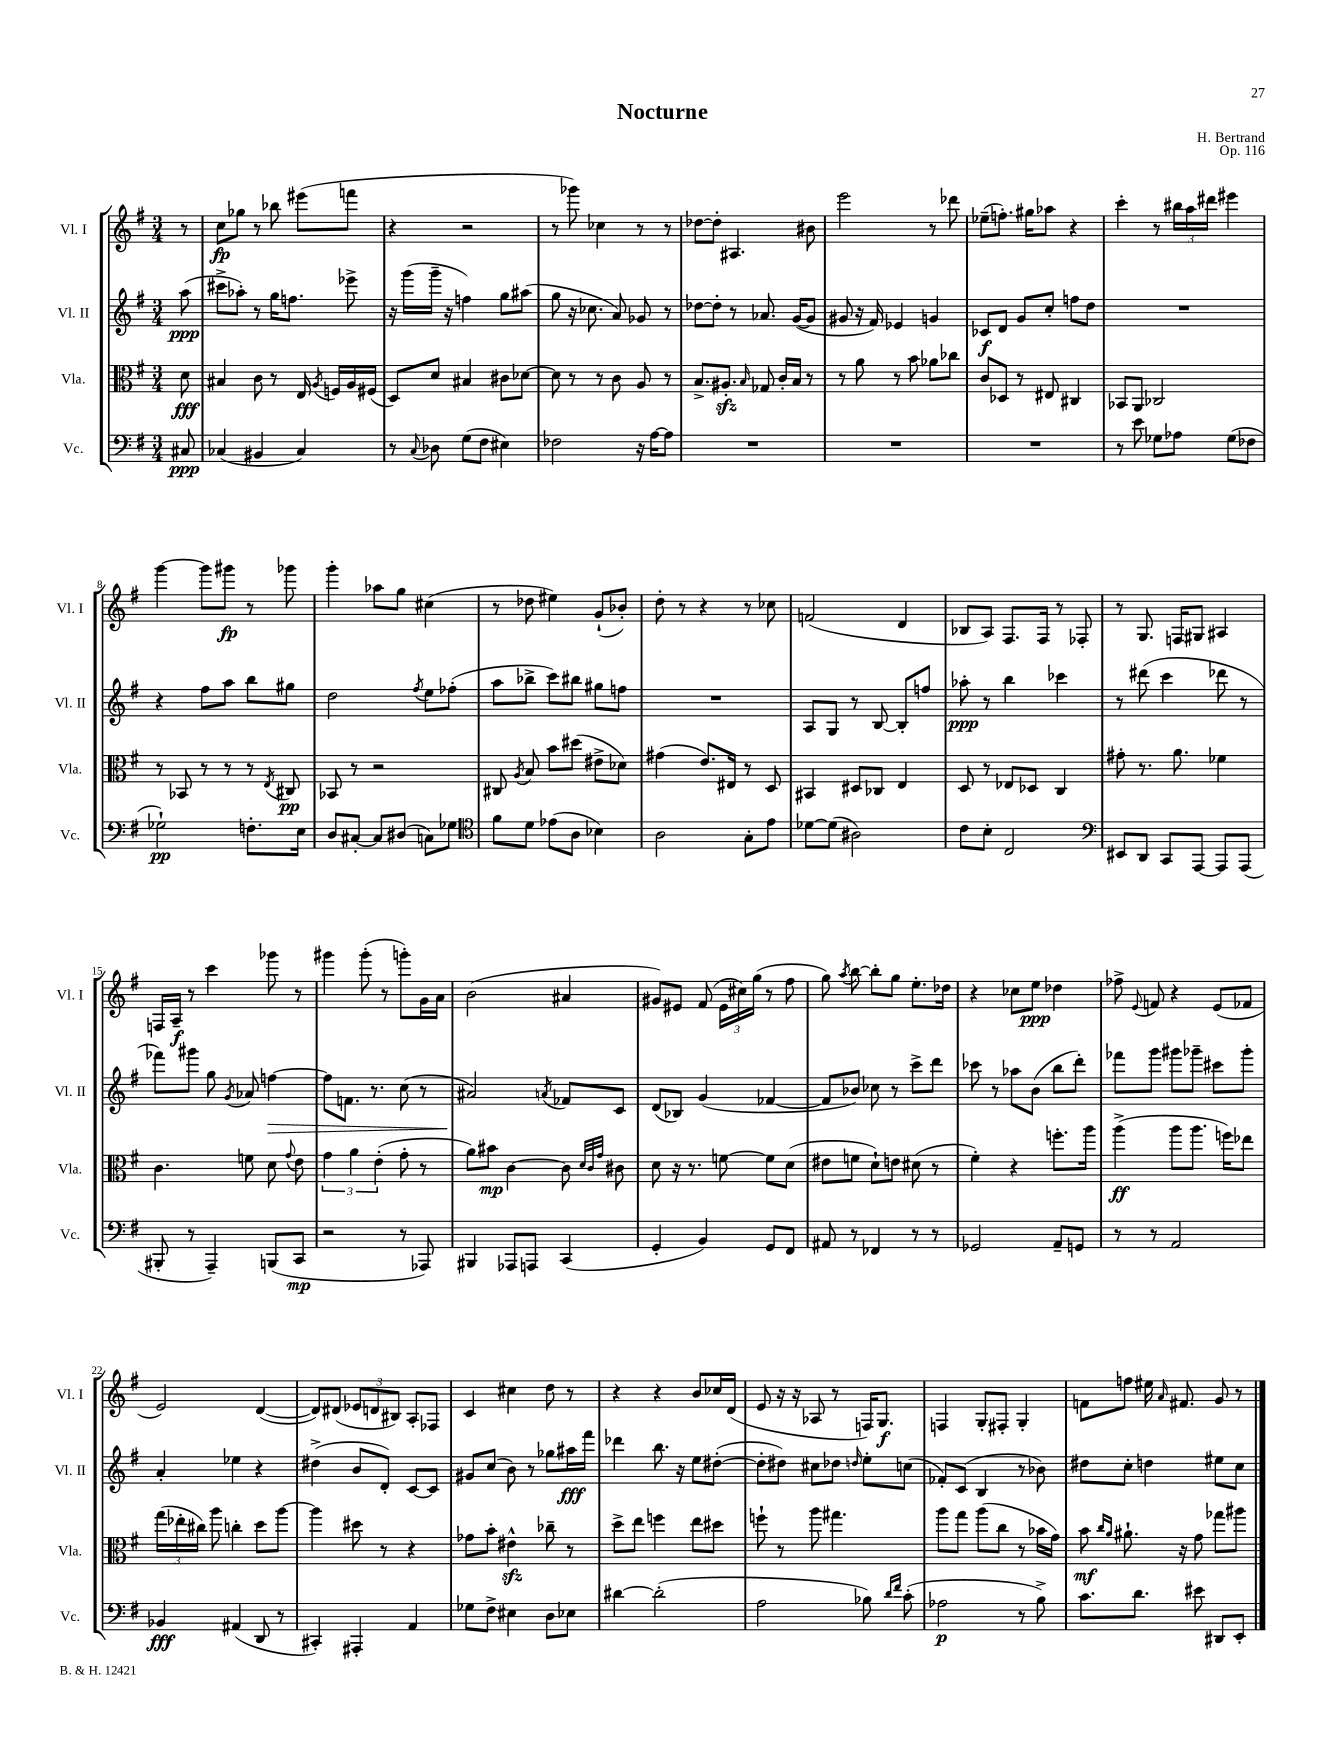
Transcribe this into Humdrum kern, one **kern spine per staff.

**kern	**dynam	**kern	**dynam	**kern	**dynam	**kern	**dynam
*part4	*part4	*part3	*part3	*part2	*part2	*part1	*part1
*staff4	*staff4	*staff3	*staff3	*staff2	*staff2	*staff1	*staff1
*I"Vc.	*	*I"Vla.	*	*I"Vl. II	*	*I"Vl. I	*
*I'Vc.	*	*I'Vla.	*	*I'Vl. II	*	*I'Vl. I	*
*clefF4	*	*clefC3	*	*clefG2	*	*clefG2	*
*k[f#]	*	*k[f#]	*	*k[f#]	*	*k[f#]	*
*M3/4	*	*M3/4	*	*M3/4	*	*M3/4	*
=	=	=	=	=	=	=	=
8C#X/	ppp	8d\	fff	(8aa\	ppp	8r	.
=1	=1	=1	=1	=1	=1	=1	=1
(4C-X/	.	4B#X/	.	8ccc#X^\L	.	8cc\L	fp
.	.	.	.	8aa-X'\J)	.	8gg-X\J	.
4BB#X/	.	8c\	.	8r	.	8r	.
.	.	8r	.	16gg\KL	.	8bb-X\	.
.	.	.	.	8.ffn\J	.	.	.
4C-/)	.	16E/	.	.	.	(8eee#X\L	.
.	.	8qA/	.	.	.	.	.
.	.	16Fn/LL	.	.	.	.	.
.	.	16A/	.	8eee-X^\	.	8fffn\J	.
.	.	(16F#X/JJ	.	.	.	.	.
=2	=2	=2	=2	=2	=2	=2	=2
8r	.	8D/L)	.	16r	.	4r	.
.	.	.	.	(16ggg\LL	.	.	.
8qqC/	.	.	.	.	.	.	.
8D-X\	.	8d/J	.	16ggg~\JJ	.	.	.
.	.	.	.	16r	.	.	.
(8G\L	.	4B#X/	.	4ffn\)	.	2r	.
8F#\J	.	.	.	.	.	.	.
4E#X\)	.	8c#X\L	.	8gg\L	.	.	.
.	.	[8d-X\J	.	(8aa#X\J	.	.	.
=3	=3	=3	=3	=3	=3	=3	=3
2F-X\	.	8d-\]	.	8gg\	.	8r	.
.	.	8r	.	16r	.	8ggg-X\)	.
.	.	.	.	8.cc-X\	.	.	.
.	.	8r	.	.	.	4cc-X\	.
.	.	8c\	.	8a/)	.	.	.
16r	.	8A/	.	8g-X/	.	8r	.
[16A\KL	.	.	.	.	.	.	.
8A\J]	.	8r	.	8r	.	8r	.
=4	=4	=4	=4	=4	=4	=4	=4
2.r	.	8.B^/L	.	[8dd-X\L	.	[8dd-X\L	.
.	.	.	.	8dd-'\J]	.	8dd-'\J]	.
.	.	8.A#Xzz'/J	.	.	.	.	.
.	.	.	.	8r	.	4.A#X/	.
.	.	16qqB/	.	.	.	.	.
.	.	8G-X/	.	8.a-X/	.	.	.
.	.	16c'/LL	.	.	.	.	.
.	.	16B/JJ	.	([16g/KL	.	.	.
.	.	8r	.	8g/J]	.	8b#X\	.
=5	=5	=5	=5	=5	=5	=5	=5
2.r	.	8r	.	8g#X/	.	2eee\	.
.	.	8a\	.	16r	.	.	.
.	.	.	.	16f#/)	.	.	.
.	.	8r	.	4e-X/	.	.	.
.	.	8b\	.	.	.	.	.
.	.	8a-X\L	.	4gn/	.	8r	.
.	.	8cc-X\J	.	.	.	8ddd-X\	.
=6	=6	=6	=6	=6	=6	=6	=6
2.r	.	8c/L	.	8c-X/L	f	(8ee-X~\L	.
.	.	8D-X/J	.	8d/J	.	8.ffn'\J)	.
.	.	8r	.	8g/L	.	.	.
.	.	.	.	.	.	16gg#X\KL	.
.	.	8E#X/	.	8cc'/J	.	8aa-X\J	.
.	.	4C#X/	.	8ffn\L	.	4r	.
.	.	.	.	8dd\J	.	.	.
=7	=7	=7	=7	=7	=7	=7	=7
8r	.	8BB-X/L	.	2.r	.	4ccc'\	.
8e\	.	8AA/J	.	.	.	.	.
8G-X\L	.	2C-X/	.	.	.	8r	.
8A-X\J	.	.	.	.	.	24bb#X\LL	.
.	.	.	.	.	.	24aa\	.
.	.	.	.	.	.	24ddd#X\JJ	.
(8G-\L	.	.	.	.	.	4eee#X\	.
8F-X\J	.	.	.	.	.	.	.
!!LO:LB:g=z
=8	=8	=8	=8	=8	=8	=8	=8
2G-X`\)	pp	8r	.	4r	.	[4ggg\	.
.	.	8BB-X/	.	.	.	.	.
.	.	8r	.	8ff#\L	.	8ggg\L]	.
.	.	8r	.	8aa\J	.	8ggg#X\J	fp
8.Fn'\L	.	8r	.	8bb\L	.	8r	.
.	.	8qE/	.	.	.	.	.
.	.	8C#X/	pp	8gg#X\J	.	8ggg-X\	.
16E\Jk	.	.	.	.	.	.	.
=9	=9	=9	=9	=9	=9	=9	=9
8D/L	.	8BB-X/	.	2dd\	.	4ggg'\	.
[8C#X'/J	.	8r	.	.	.	.	.
8C#/L]	.	2r	.	.	.	8aa-X\L	.
(8D#X/J	.	.	.	.	.	8gg\J	.
.	.	.	.	8qff#/	.	.	.
8Cn\L)	.	.	.	8ee\L	.	(4cc#X\	.
8G-X\J	.	.	.	(8ff-X'\J	.	.	.
=10	=10	=10	=10	=10	=10	=10	=10
*clefC4	*	*	*	*	*	*	*
8f#\L	.	8C#X/	.	8aa\L	.	8r	.
.	.	8qA/	.	.	.	.	.
8d\J	.	8B/	.	8bb-X^\J	.	8dd-X\	.
(8e-X\L	.	8b\L	.	8ccc\L)	.	4ee#X\)	.
8A\J	.	(8dd#X\J	.	8bb#X\J	.	.	.
4B-X\)	.	8e#X^\L	.	8gg#X\L	.	(8g`/L	.
.	.	8d-X\J)	.	8ffn\J	.	8b-X'/J)	.
=11	=11	=11	=11	=11	=11	=11	=11
2A\	.	(4g#X\	.	2.r	.	8dd'\	.
.	.	.	.	.	.	8r	.
.	.	8.e/L)	.	.	.	4r	.
.	.	16E#X/Jk	.	.	.	.	.
8G'\L	.	8r	.	.	.	8r	.
8e\J	.	8D/	.	.	.	8cc-X\	.
=12	=12	=12	=12	=12	=12	=12	=12
[8d-X\L	.	4BB#X/	.	8A/L	.	(2fn/	.
(8d-\J]	.	.	.	8G/J	.	.	.
2A#X\)	.	8D#X/L	.	8r	.	.	.
.	.	8C-X/J	.	[8B/	.	.	.
.	.	4E/	.	8B'/L]	.	4d/	.
.	.	.	.	8ffn/J	.	.	.
=13	=13	=13	=13	=13	=13	=13	=13
8c\L	.	8D/	.	8aa-X'\	ppp	8B-X/L	.
8B'\J	.	8r	.	8r	.	8A/J)	.
2C/	.	8E-X/L	.	4bb\	.	8.F#/L	.
.	.	8D-X/J	.	.	.	.	.
.	.	.	.	.	.	16F#/Jk	.
.	.	4C/	.	4ccc-X\	.	8r	.
.	.	.	.	.	.	8F-X'/	.
=14	=14	=14	=14	=14	=14	=14	=14
*clefF4	*	*	*	*	*	*	*
8EE#X/L	.	8g#X'\	.	8r	.	8r	.
8DD/J	.	8.r	.	(8ddd#X\	.	8.G/	.
8CC/L	.	.	.	4ccc\	.	.	.
.	.	8.a\	.	.	.	16Fn/KL	.
[8AAA/J	.	.	.	.	.	8G#X/J	.
8AAA/L]	.	4f-X\	.	8ddd-X\	.	4A#X/	.
(8AAA/J	.	.	.	8r	.	.	.
!!LO:LB:g=z
=15	=15	=15	=15	=15	=15	=15	=15
8BBB#X'/	.	4.c\	.	8fff-X\L)	.	16Fn/LL	.
.	.	.	.	.	.	16A~/JJ	f
8r	.	.	.	8ggg#X\J	.	8r	.
4AAA~/)	.	.	.	8gg\	.	4ccc\	.
.	.	.	.	8qg/	.	.	.
.	.	8fn\	.	8a-X/	.	.	.
!	!	!	!	!	!LO:HP:b	!	!
(8BBBn/L	.	8d\	.	[4ffn\	>	8ggg-X\	.
.	.	8qqg/	.	.	.	.	.
8CC/J	mp	8e\	.	.	.	8r	.
=16	=16	=16	=16	=16	=16	=16	=16
2r	.	6g\	.	8ff\L]	.	4ggg#X\	.
.	.	.	.	8.fn\J	.	.	.
.	.	6a\	.	.	.	.	.
.	.	.	.	.	.	(8ggg#'\	.
.	.	.	.	8.r	.	.	.
.	.	(6e'\	.	.	.	.	.
.	.	.	.	.	.	8r	.
8r	.	8g'\	.	(8cc\	.	8gggn'\L)	.
8AAA-X/)	.	8r	.	8r	.	16g\L	.
.	.	.	.	.	.	16a\JJ	.
=17	=17	=17	=17	=17	=17	=17	=17
4BBB#X/	.	8a\L)	.	2a#X/)	.	(2b\	.
.	.	8b#X\J	mp	.	.	.	.
8AAA-X/L	.	[4c\	.	.	.	.	.
8AAAn/J	.	.	.	.	.	.	.
.	.	.	.	8qan/	.	.	.
(4CC/	.	8c\]	.	8f-X/L	]	4a#X/	.
.	.	32qqd/LLL	.	.	.	.	.
.	.	32qqc/	.	.	.	.	.
.	.	32qqg/JJJ	.	.	.	.	.
.	.	8c#X\	.	8c/J	.	.	.
=18	=18	=18	=18	=18	=18	=18	=18
4GG'/	.	8d\	.	(8d/L	.	8g#X/L)	.
.	.	16r	.	8B-X/J)	.	8e#X/J	.
.	.	8.r	.	.	.	.	.
4BB/)	.	.	.	(4g/	.	(8f#/	.
.	.	[8fn\	.	.	.	24e#\LL	.
.	.	.	.	.	.	24cc#X\)	.
.	.	.	.	.	.	(24gg\JJ	.
8GG/L	.	8f\L]	.	[4f-X/	.	8r	.
8FF#/J	.	(8d\J	.	.	.	8ff#\	.
=19	=19	=19	=19	=19	=19	=19	=19
8AA#X/	.	8e#X\L	.	8f-/L]	.	8gg\)	.
.	.	.	.	.	.	8qaa/	.
8r	.	8fn\J	.	8b-X/J)	.	[8bb\	.
4FF-X/	.	8d`\L)	.	8cc-X\	.	8bb'\L]	.
.	.	8en\J	.	8r	.	8gg\J	.
8r	.	(8d#X\	.	8ccc^\L	.	8.ee'\L	.
8r	.	8r	.	8ddd\J	.	.	.
.	.	.	.	.	.	16dd-X\Jk	.
=20	=20	=20	=20	=20	=20	=20	=20
2GG-X/	.	4f#'\)	.	8ccc-X\	.	4r	.
.	.	.	.	8r	.	.	.
.	.	4r	.	8aa-X\L	.	8cc-X\L	.
.	.	.	.	(8b\J	.	8ee\J	ppp
8AA~/L	.	8.ffn'\L	.	8bb\L	.	4dd-X\	.
8GGn/J	.	.	.	8ddd'\J)	.	.	.
.	.	16aa\Jk	.	.	.	.	.
=21	=21	=21	=21	=21	=21	=21	=21
8r	.	(4aa^\	ff	8fff-X\L	.	8ff-X^\	.
.	.	.	.	.	.	8qqe/	.
8r	.	.	.	8ggg\J	.	8fn/	.
2AA/	.	8aa\L	.	8ggg#X\L	.	4r	.
.	.	8.aa\J	.	8ggg-X~\J	.	.	.
.	.	.	.	8ccc#X\L	.	(8e/L	.
.	.	16ffn\KL)	.	.	.	.	.
.	.	8ee-X\J	.	8ggg-'\J	.	8f-X/J	.
!!LO:LB:g=z
=22	=22	=22	=22	=22	=22	=22	=22
4BB-X/	fff	(24gg\LL	.	4a'/	.	2e/)	.
.	.	24ee-X'\	.	.	.	.	.
.	.	24cc#X\JJ)	.	.	.	.	.
.	.	8aa\	.	.	.	.	.
(4AA#X/	.	4ccn'\	.	4ee-X\	.	.	.
8DD/	.	8dd\L	.	4r	.	([4d/	.
8r	.	[8aa\J	.	.	.	.	.
=23	=23	=23	=23	=23	=23	=23	=23
4CC#X'/)	.	4aa\]	.	(4dd#X^\	.	8d/L])	.
.	.	.	.	.	.	(8d#X/J	.
4AAA#X'/	.	8dd#X\	.	8b/L	.	12e-X/L	.
.	.	.	.	.	.	12dn/	.
.	.	8r	.	8d'/J)	.	.	.
.	.	.	.	.	.	12B#X/J)	.
4AA/	.	4r	.	[8c/L	.	8A'/L	.
.	.	.	.	8c/J]	.	8F-X/J	.
=24	=24	=24	=24	=24	=24	=24	=24
8G-X\L	.	8g-X\L	.	8g#X/L	.	4c/	.
8F#^\J	.	8b'\J	.	(8cc/J	.	.	.
4E#X\	.	4e#Xzz^^\	.	8b\)	.	4cc#X\	.
.	.	.	.	8r	.	.	.
8D\L	.	8cc-X~\	.	8gg-X\L	.	8dd\	.
8E-X\J	.	8r	.	16aa#X\L	fff	8r	.
.	.	.	.	16fff#\JJ	.	.	.
=25	=25	=25	=25	=25	=25	=25	=25
[4d#X\	.	8dd^\L	.	4ddd-X\	.	4r	.
.	.	8ee\J	.	.	.	.	.
(2d#'\]	.	4ffn\	.	8.bb\	.	4r	.
.	.	.	.	16r	.	.	.
.	.	8ee\L	.	8ee\L	.	8b/L	.
.	.	8dd#X\J	.	([8dd#X'\J	.	16cc-X/L	.
.	.	.	.	.	.	(16d/JJ	.
=26	=26	=26	=26	=26	=26	=26	=26
2A\	.	8ffn`\	.	8dd#'\L]	.	8e/	.
.	.	8r	.	8dd#X\J)	.	16r	.
.	.	.	.	.	.	16r	.
.	.	8aa\	.	8cc#X\L	.	8A-X/	.
.	.	4.gg#X\	.	8dd-X\J	.	8r	.
.	.	.	.	16qqddn/	.	.	.
8B-X\)	.	.	.	8ee'\L	.	16Fn/KL)	.
.	.	.	.	.	.	8.G/J	f
16qqd/LL	.	.	.	.	.	.	.
16qqf#/JJ	.	.	.	.	.	.	.
(8c'\	.	.	.	(8ccn\J	.	.	.
=27	=27	=27	=27	=27	=27	=27	=27
2A-X\	p	8aa\L	.	8f-X'/L)	.	4Fn/	.
.	.	8gg\J	.	(8c/J	.	.	.
.	.	(8aa\L	.	4B/	.	8G'/L	.
.	.	8cc\J	.	.	.	8F#X'/J	.
8r	.	8r	.	8r	.	4G'/	.
8B^\)	.	16b-X\LL	.	8b-X\)	.	.	.
.	.	16g\JJ)	.	.	.	.	.
=28	=28	=28	=28	=28	=28	=28	=28
8.c\L	.	8b\	mf	8dd#X\L	.	8fn\L	.
.	.	16qqcc/LL	.	.	.	.	.
.	.	16qqa/JJ	.	.	.	.	.
.	.	8.a#X`\	.	8cc'\J	.	8ffn\J	.
8.d\J	.	.	.	.	.	.	.
.	.	.	.	4ddn\	.	16ee#X\	.
.	.	.	.	.	.	16qqa/	.
.	.	16r	.	.	.	8.f#X/	.
8e#X\	.	8g\	.	.	.	.	.
8DD#X/L	.	8gg-X\L	.	8ee#X\L	.	8g/	.
8EE'/J	.	8aa#X\J	.	8cc\J	.	8r	.
==	==	==	==	==	==	==	==
*-	*-	*-	*-	*-	*-	*-	*-
